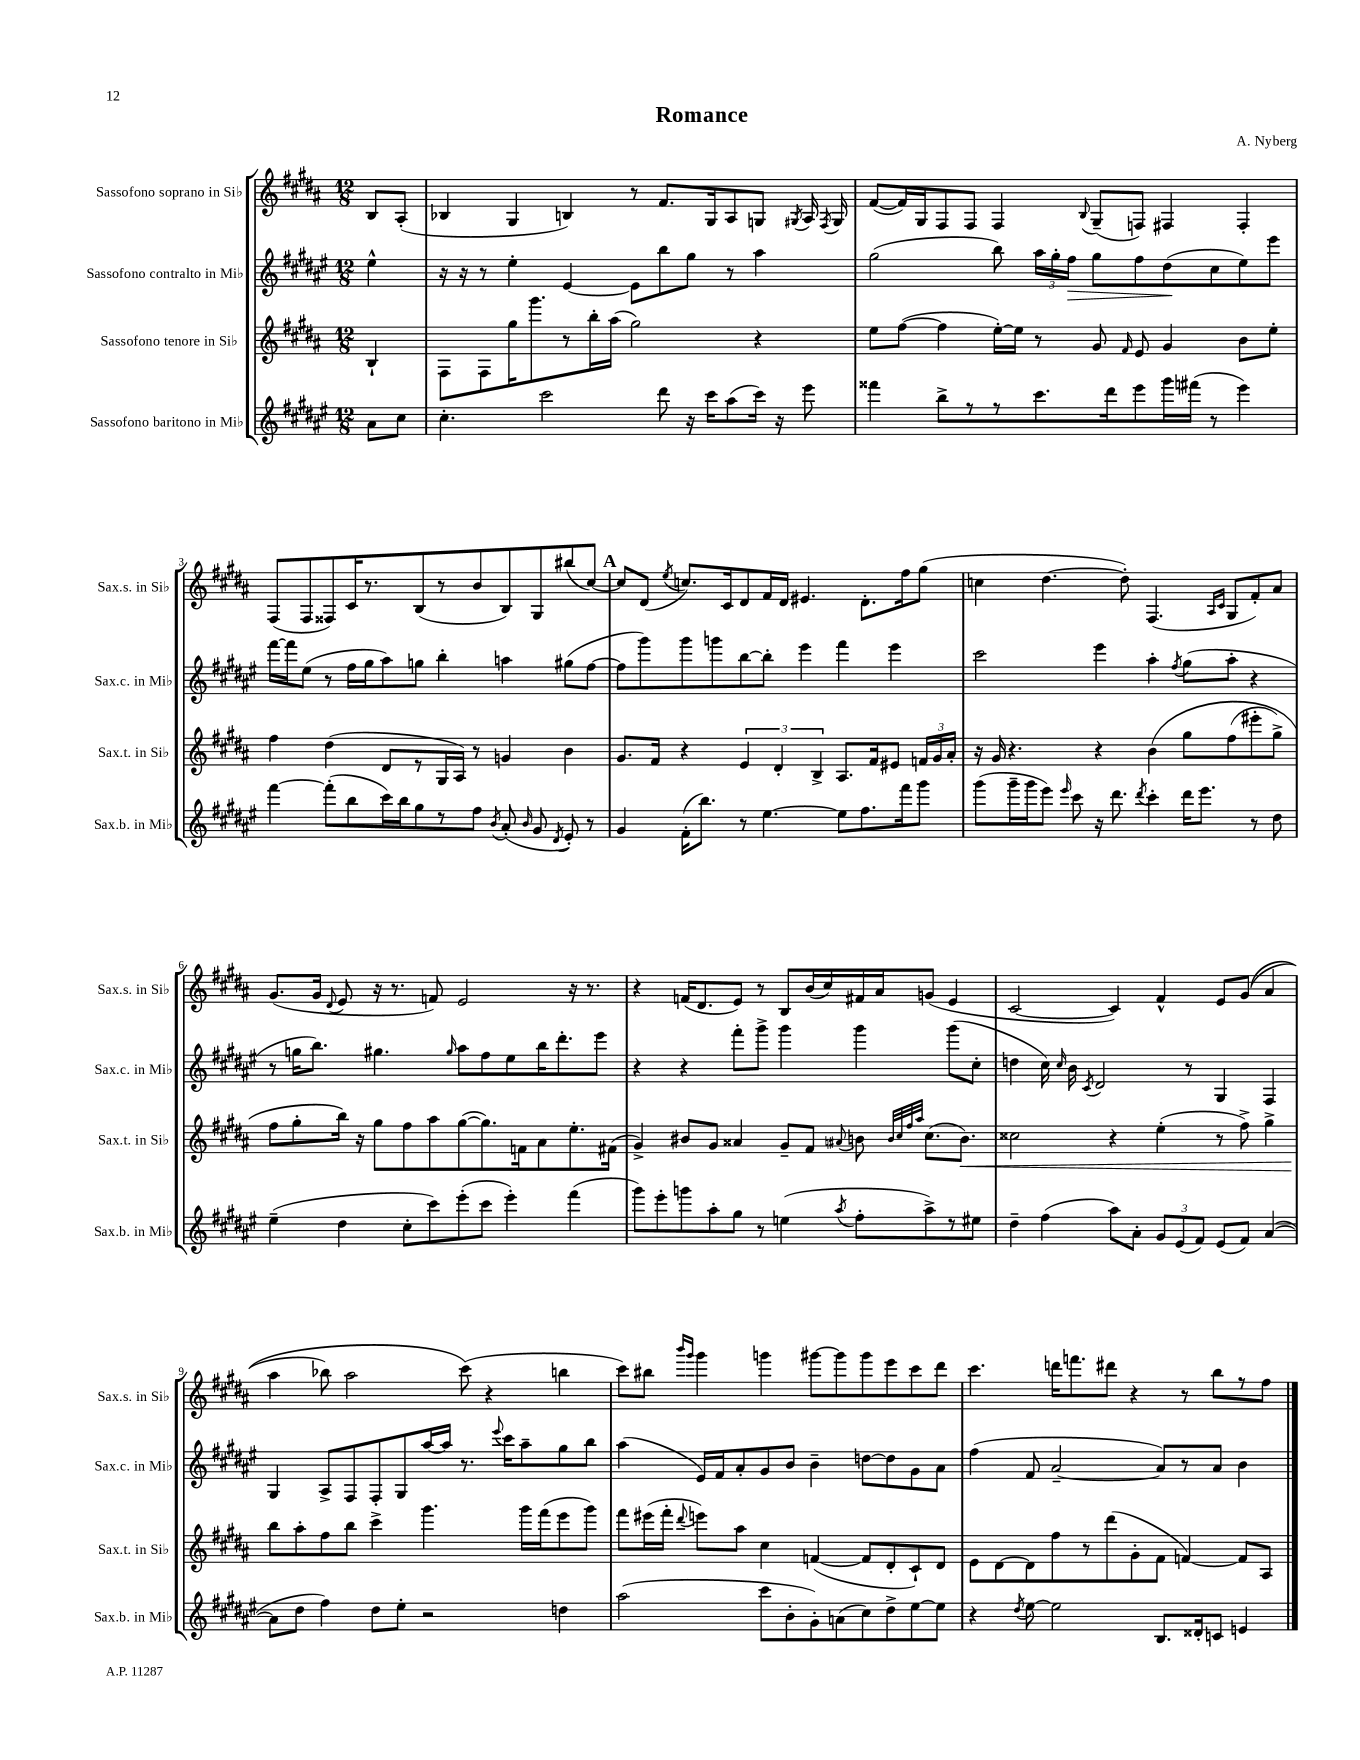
\header { title = "Romance" composer = "A. Nyberg" }
<<
\new StaffGroup <<
\new Staff = "s0" \with { instrumentName = "Sassofono soprano in Sib" shortInstrumentName = "Sax.s. in Sib" } {
    \clef treble \key b \major \numericTimeSignature \time 12/8 \partial 4
    \autoBeamOff b8[ ais8]-.( |
    bes4 gis4 b4) r8 fis'8.[ gis16 ais8 g8] \acciaccatura { gis8 } ais16 \acciaccatura { fis8 } gis16 |
    fis'8[~( fis'16) gis16 fis8 fis8] fis4 \appoggiatura { b8 } gis8[--( f8]) fis4 fis4-. |
    fis8[( fis8 fisis8) cis'16 r8. b8( r8 b'8 b8) gis8 bis''8( cis''8]~) |
    \mark \markup { \bold "A" } cis''8[ dis'8]( \acciaccatura { e''8 } c''8.[) cis'16 dis'8 fis'16 dis'16] eis'4. dis'8.[-. fis''16 gis''8]( |
    c''4 dis''4.~ dis''8-.) fis4.( \grace { ais16[ cis'16] } gis8[ fis'8-.) ais'8] |
    gis'8.[( gis'16] \appoggiatura { dis'8 } e'8 r16 r8. f'8) e'2 r16 r8. |
    r4 f'16[( dis'8. e'8]) r8 b8[ b'16( cis''16) fis'16 ais'16 g'8]( e'4 |
    cis'2~ cis'4) fis'4-^ e'8[ gis'8](\( ais'4 |
    ais''4 bes''8) ais''2 cis'''8(\) r4 b''4 |
    cis'''8[) bis''8] \grace { b'''16[ gis'''16] } gis'''4 g'''4 gis'''8[~ gis'''8 gis'''8 e'''8 cis'''8 dis'''8] |
    cis'''4. d'''16[ f'''8. dis'''8] r4 r8 b''8[ r8 fis''8] \bar "|." |
}
\new Staff = "s1" \with { instrumentName = "Sassofono contralto in Mib" shortInstrumentName = "Sax.c. in Mib" } {
    \clef treble \key fis \major \numericTimeSignature \time 12/8 \partial 4
    \autoBeamOff eis''4-^ |
    r16 r16 r8 eis''4-. eis'4~ eis'8[ b''8 gis''8] r8 ais''4 |
    gis''2( b''8) \tuplet 3/2 { ais''16[ gis''16-. fis''16]\> } gis''8[ fis''8 dis''8\!( cis''8 eis''8) eis'''8] |
    fis'''16[~ fis'''16 eis''8]( r8 fis''16[ gis''16 ais''8) g''8] b''4-. a''4 gis''8[( fis''8]~ |
    \mark \markup { \bold "A" } fis''8[ gis'''8) gis'''8 g'''8 b''8~ b''8]-. eis'''4 fis'''4 eis'''4 |
    cis'''2 eis'''4 ais''4-. \acciaccatura { fis''8 } gis''8[( ais''8]-. r4 |
    r8 g''16[ b''8.]) gis''4. \grace { gis''16 } ais''8[ fis''8 eis''8 b''16 dis'''8.-. eis'''8] |
    r4 r4 fis'''8[-. gis'''8]-> gis'''4 gis'''4 gis'''8[( cis''8]-. |
    d''4 cis''16) \grace { cis''16 } b'16 \acciaccatura { cis'8 } dis'2 r8 gis4 fis4 |
    gis4 ais8[-> fis8 fis8-. gis8 ais''16~ ais''16] r8. \appoggiatura { eis'''8 } cis'''16[ ais''8-- gis''8 b''8] |
    ais''4( eis'16[) fis'16 ais'8-. gis'8 b'8] b'4-- d''8[~ d''8 gis'8 ais'8] |
    fis''4( fis'8 ais'2~-- ais'8[) r8 ais'8] b'4 \bar "|." |
}
\new Staff = "s2" \with { instrumentName = "Sassofono tenore in Sib" shortInstrumentName = "Sax.t. in Sib" } {
    \clef treble \key b \major \numericTimeSignature \time 12/8 \partial 4
    \autoBeamOff b4-! |
    fis8[ fis8 gis''16 gis'''8. r8 b''16-. ais''16]( gis''2) r4 |
    e''8[ fis''8]~( fis''4 e''16[~-.) e''16] r8 gis'8 \grace { fis'16 } e'8 gis'4 b'8[ e''8]-. |
    fis''4 dis''4( dis'8[ r8 gis16 ais16]) r8 g'4 b'4 |
    \mark \markup { \bold "A" } gis'8.[ fis'16] r4 \tuplet 3/2 { e'4 dis'4-. b4-> } ais8.[ fis'16 eis'8] \tuplet 3/2 { f'16[ gis'16 ais'16]-. } |
    r16 gis'16 r4. r4 b'4\( gis''8[ fis''8( eis'''8-. gis''8]->) |
    fis''8[ gis''8-. b''16]\) r16 gis''8[ fis''8 ais''8 gis''8~( gis''8.) f'16 ais'8 e''8.-. fis'16]( |
    gis'4->) bis'8[ gis'8] aisis'4 gis'8[-- fis'8] \appoggiatura { ais'8 } b'8 \grace { b'32[ cis''32 fis''32 ais''32] } cis''8.[( b'8.]\<) |
    cisis''2 r4 e''4-.( r8 fis''8->) gis''4-> |
    b''8[\! ais''8-. fis''8 b''8] cis'''4-> gis'''4. gis'''16[ fis'''16( e'''8 gis'''8]) |
    fis'''8[ eis'''16( fis'''16]-. \appoggiatura { dis'''8 } e'''8[) ais''8] cis''4 f'4~( f'8[ dis'8-. cis'8-!) dis'8] |
    e'8[ dis'8~ dis'8 fis''8 r8 dis'''8( gis'8-. fis'8] f'4~) f'8[ ais8] \bar "|." |
}
\new Staff = "s3" \with { instrumentName = "Sassofono baritono in Mib" shortInstrumentName = "Sax.b. in Mib" } {
    \clef treble \key fis \major \numericTimeSignature \time 12/8 \partial 4
    \autoBeamOff ais'8[ cis''8] |
    cis''4.-. cis'''2 dis'''8 r16 cis'''16[ ais''8( cis'''16]) r16 eis'''8 |
    fisis'''4 b''8[-> r8 r8 cis'''8. dis'''16 eis'''8 gis'''16 fis'''16]( r8 eis'''4) |
    fis'''4~ fis'''8[-.( b''8 cis'''16) b''16 gis''8 r8 fis''8] \acciaccatura { b'8 } ais'8-.( \grace { b'16 } gis'8 \acciaccatura { dis'8 } eis'8-.) r8 |
    \mark \markup { \bold "A" } gis'4 fis'16[-.( b''8.]) r8 eis''4.~ eis''8[ fis''8. fis'''16 gis'''8] |
    gis'''8[( gis'''16-- gis'''16 eis'''8]) \grace { eis'''16 } cis'''8 r16 dis'''8. \acciaccatura { dis'''8 } cis'''4-. dis'''16[ eis'''8.] r8 dis''8 |
    eis''4--( dis''4 cis''8[-. cis'''8) eis'''8-.( cis'''8] eis'''4-.) fis'''4( |
    gis'''8[) eis'''8-. g'''8 ais''8-. gis''8] r8 e''4( \acciaccatura { ais''8 } fis''8[-. ais''8->) r8 eis''8] |
    dis''4-- fis''4( ais''8[) ais'8]-. \tuplet 3/2 { gis'8[ eis'8( fis'8]) } eis'8[( fis'8]) ais'4~( |
    ais'8[ dis''8] fis''4) dis''8[ eis''8]-. r2 d''4 |
    ais''2( cis'''8[ b'8-. gis'8-.) a'8( cis''8) dis''8-> eis''8~ eis''8] |
    r4 \acciaccatura { dis''8 } eis''8~ eis''2 b8.[ disis'16-. c'8] e'4 \bar "|." |
}
>>
>>
